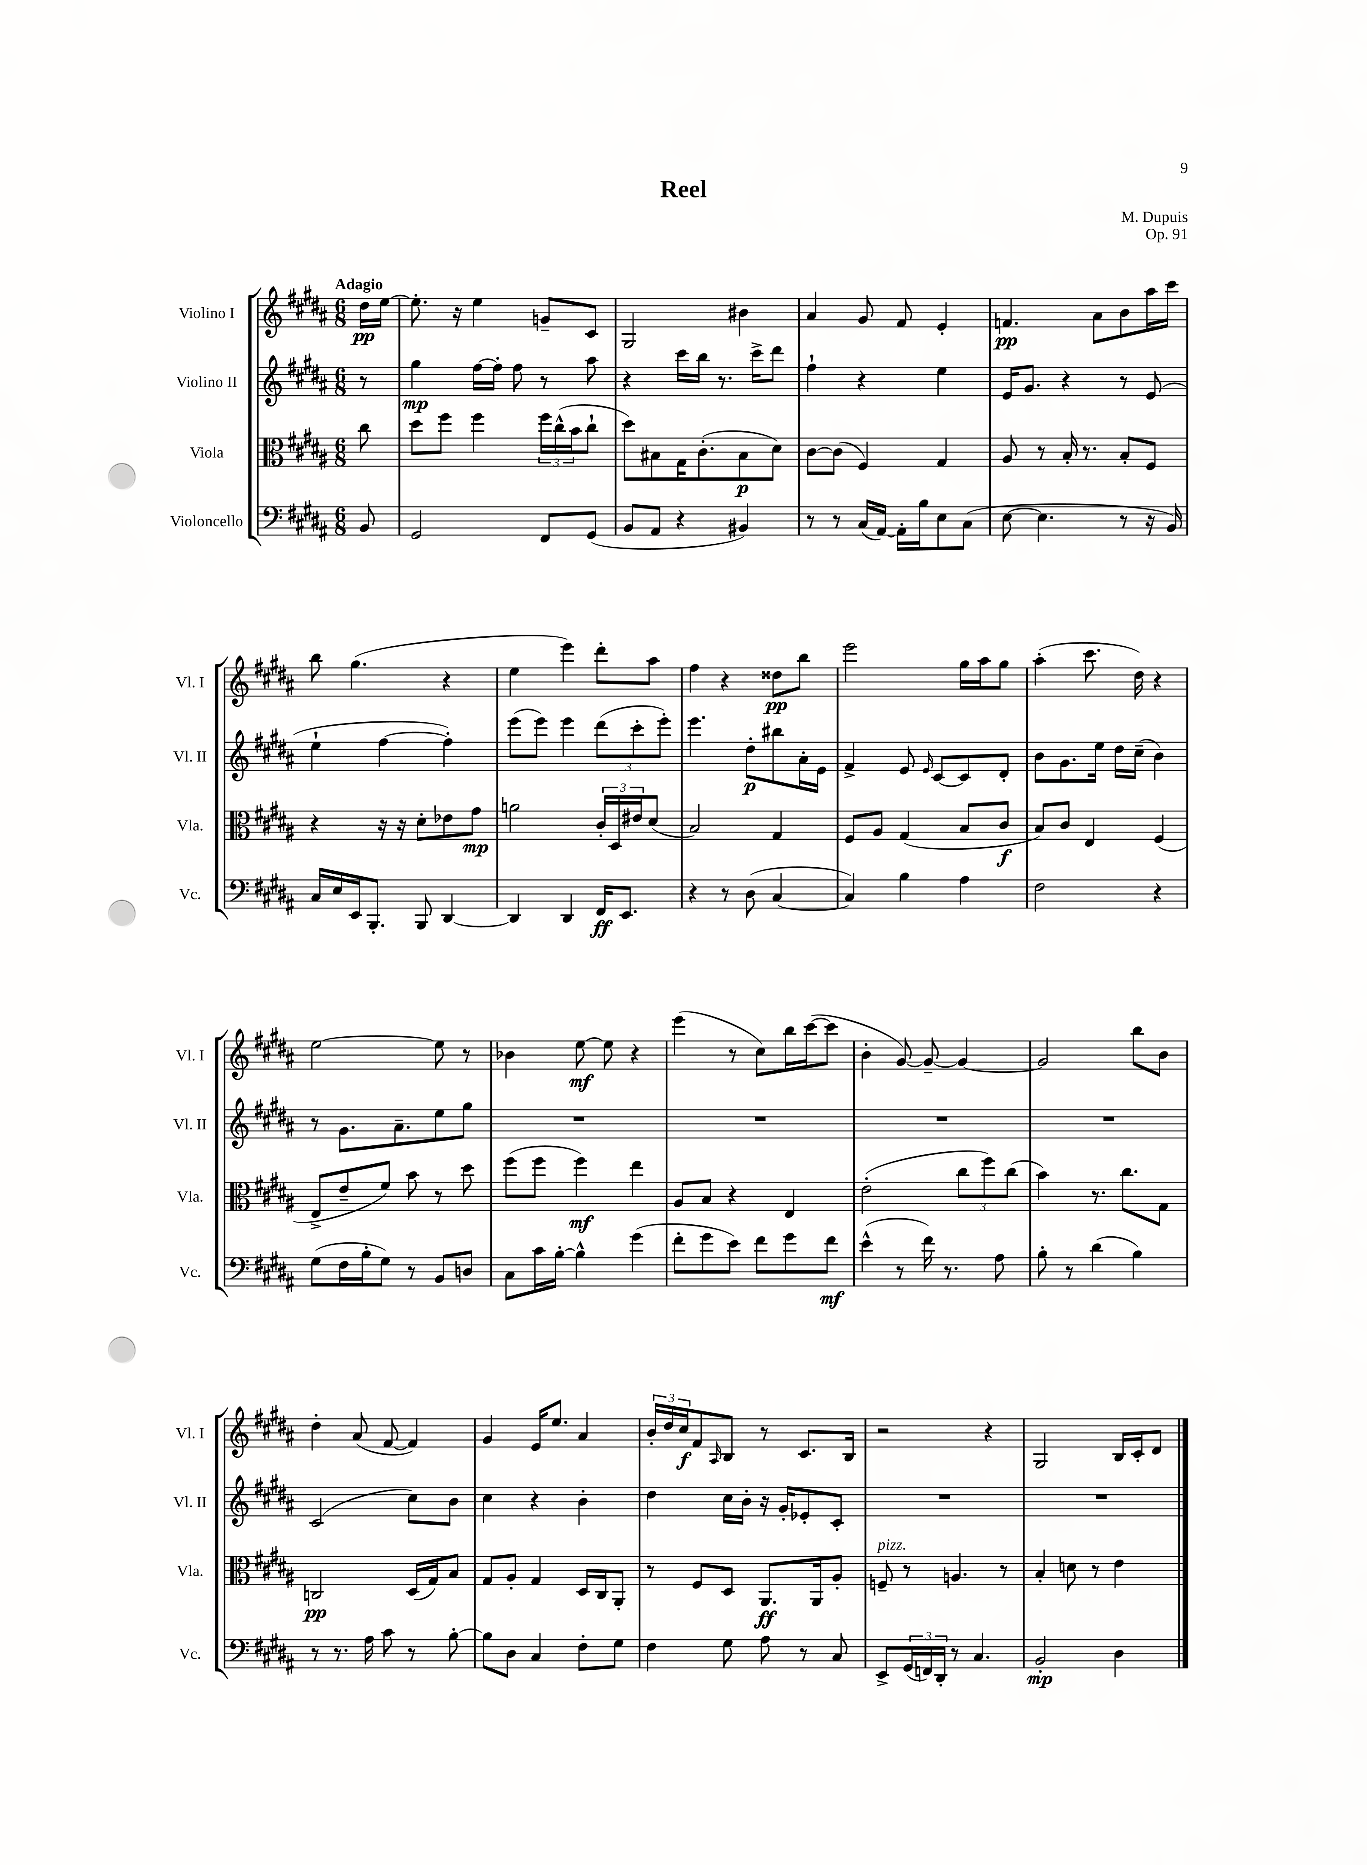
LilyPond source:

\header { title = "Reel" composer = "M. Dupuis" opus = "Op. 91" }
<<
\new StaffGroup <<
\new Staff = "s0" \with { instrumentName = "Violino I" shortInstrumentName = "Vl. I" } {
    \clef treble \key b \major \numericTimeSignature \time 6/8 \partial 8 \tempo "Adagio"
    dis''16\pp e''16~ |
    e''8.-. r16 e''4 g'8-- cis'8 |
    gis2 bis'4 |
    ais'4 gis'8 fis'8 e'4-. |
    f'4.\pp ais'8 b'8 ais''16 cis'''16 |
    b''8 gis''4.( r4 |
    e''4 e'''4) dis'''8-. ais''8 |
    fis''4 r4 disis''8\pp b''8 |
    e'''2 gis''16 ais''16 gis''8 |
    ais''4-.( cis'''8. dis''16) r4 |
    e''2~ e''8 r8 |
    bes'4 e''8~\mf e''8 r4 |
    e'''4( r8 cis''8) b''16 cis'''16~( cis'''8 |
    b'4-. gis'8~) gis'8~-- gis'4~ |
    gis'2 b''8 b'8 |
    dis''4-. ais'8( fis'8~ fis'4) |
    gis'4 e'16 e''8. ais'4 |
    \tuplet 3/2 { b'16-. dis''16 cis''16\f } fis'8 \grace { ais16 } b8 r8 cis'8. b16 |
    r2 r4 |
    gis2 b16 cis'16-. dis'8 \bar "|." |
}
\new Staff = "s1" \with { instrumentName = "Violino II" shortInstrumentName = "Vl. II" } {
    \clef treble \key b \major \numericTimeSignature \time 6/8 \partial 8
    r8 |
    gis''4\mp fis''16~ fis''16-. fis''8 r8 ais''8 |
    r4 cis'''16 b''16 r8. cis'''16-> dis'''8 |
    fis''4-! r4 e''4 |
    e'16 gis'8. r4 r8 e'8( |
    e''4-! fis''4~ fis''4-.) |
    e'''8( e'''8) e'''4 \tuplet 3/2 { dis'''8( cis'''8-. e'''8-.) } |
    e'''4. dis''8-.\p bis''8 ais'16-. e'16 |
    fis'4-> e'8 \grace { e'16 } cis'8~ cis'8 dis'8-. |
    b'8 gis'8. e''16 dis''16 cis''16--( b'4) |
    r8 gis'8. ais'8.-- e''8 gis''8 |
    R2. |
    R2. |
    R2. |
    R2. |
    cis'2( cis''8) b'8 |
    cis''4 r4 b'4-. |
    dis''4 cis''16 b'16-. r16 gis'16-. ees'8-. cis'8-. |
    R2. |
    R2. \bar "|." |
}
\new Staff = "s2" \with { instrumentName = "Viola" shortInstrumentName = "Vla." } {
    \clef alto \key b \major \numericTimeSignature \time 6/8 \partial 8
    cis''8 |
    dis''8 fis''8 fis''4 \tuplet 3/2 { fis''16 cis''16-^( b'16 } cis''8-! |
    dis''8) bis8 gis16 cis'8.-.( bis8\p dis'8) |
    cis'8~ cis'8( fis4) gis4 |
    ais8 r8 b16-. r8. b8-. fis8 |
    r4 r16 r16 dis'8-. ees'8 gis'8\mp |
    a'2 \tuplet 3/2 { cis'16-. dis16 eis'16 } dis'8( |
    b2) gis4 |
    fis8 ais8 gis4( b8 cis'8\f |
    b8) cis'8 e4 fis4( |
    e8-> e'8-- fis'8) b'8 r8 dis''8 |
    fis''8( fis''8 fis''4\mf) e''4 |
    ais8 b8 r4 e4 |
    e'2-.( \tuplet 3/2 { cis''8 fis''8) cis''8( } |
    b'4) r8. cis''8. gis8 |
    c2\pp dis16( gis16) b8 |
    gis8 ais8-. gis4 dis16 cis16 ais,8-. |
    r8 fis8 dis8 ais,8.\ff ais,16 ais8-. |
    f8--^\markup { \italic "pizz." } r8 a4. r8 |
    b4-. d'8 r8 e'4 \bar "|." |
}
\new Staff = "s3" \with { instrumentName = "Violoncello" shortInstrumentName = "Vc." } {
    \clef bass \key b \major \numericTimeSignature \time 6/8 \partial 8
    b,8 |
    gis,2 fis,8 gis,8( |
    b,8 ais,8 r4 bis,4) |
    r8 r8 cis16( ais,16~) ais,16-. b16 e8 cis8( |
    e8~ e4. r8 r16 b,16) |
    cis16 e16 e,16 b,,8.-. b,,8 dis,4~ |
    dis,4 dis,4 fis,16\ff e,8. |
    r4 r8 dis8( cis4~ |
    cis4) b4 ais4 |
    fis2 r4 |
    gis8( fis16 b16-. gis8) r8 b,8 d8 |
    cis8 cis'16 b16~-. b4-^ gis'4( |
    fis'8-. gis'8 e'8) fis'8 gis'8 fis'8\mf |
    e'4-^( r8 fis'16) r8. ais8 |
    b8-. r8 dis'4( b4) |
    r8 r8. ais16 cis'8 r8 b8~-. |
    b8 dis8 cis4 fis8-. gis8 |
    fis4 gis8 ais8 r8 cis8 |
    e,8-> \tuplet 3/2 { gis,16( f,16) dis,16-. } r8 cis4. |
    b,2-.\mp dis4 \bar "|." |
}
>>
>>
\layout { \context { \Score \remove "Bar_number_engraver" } }
